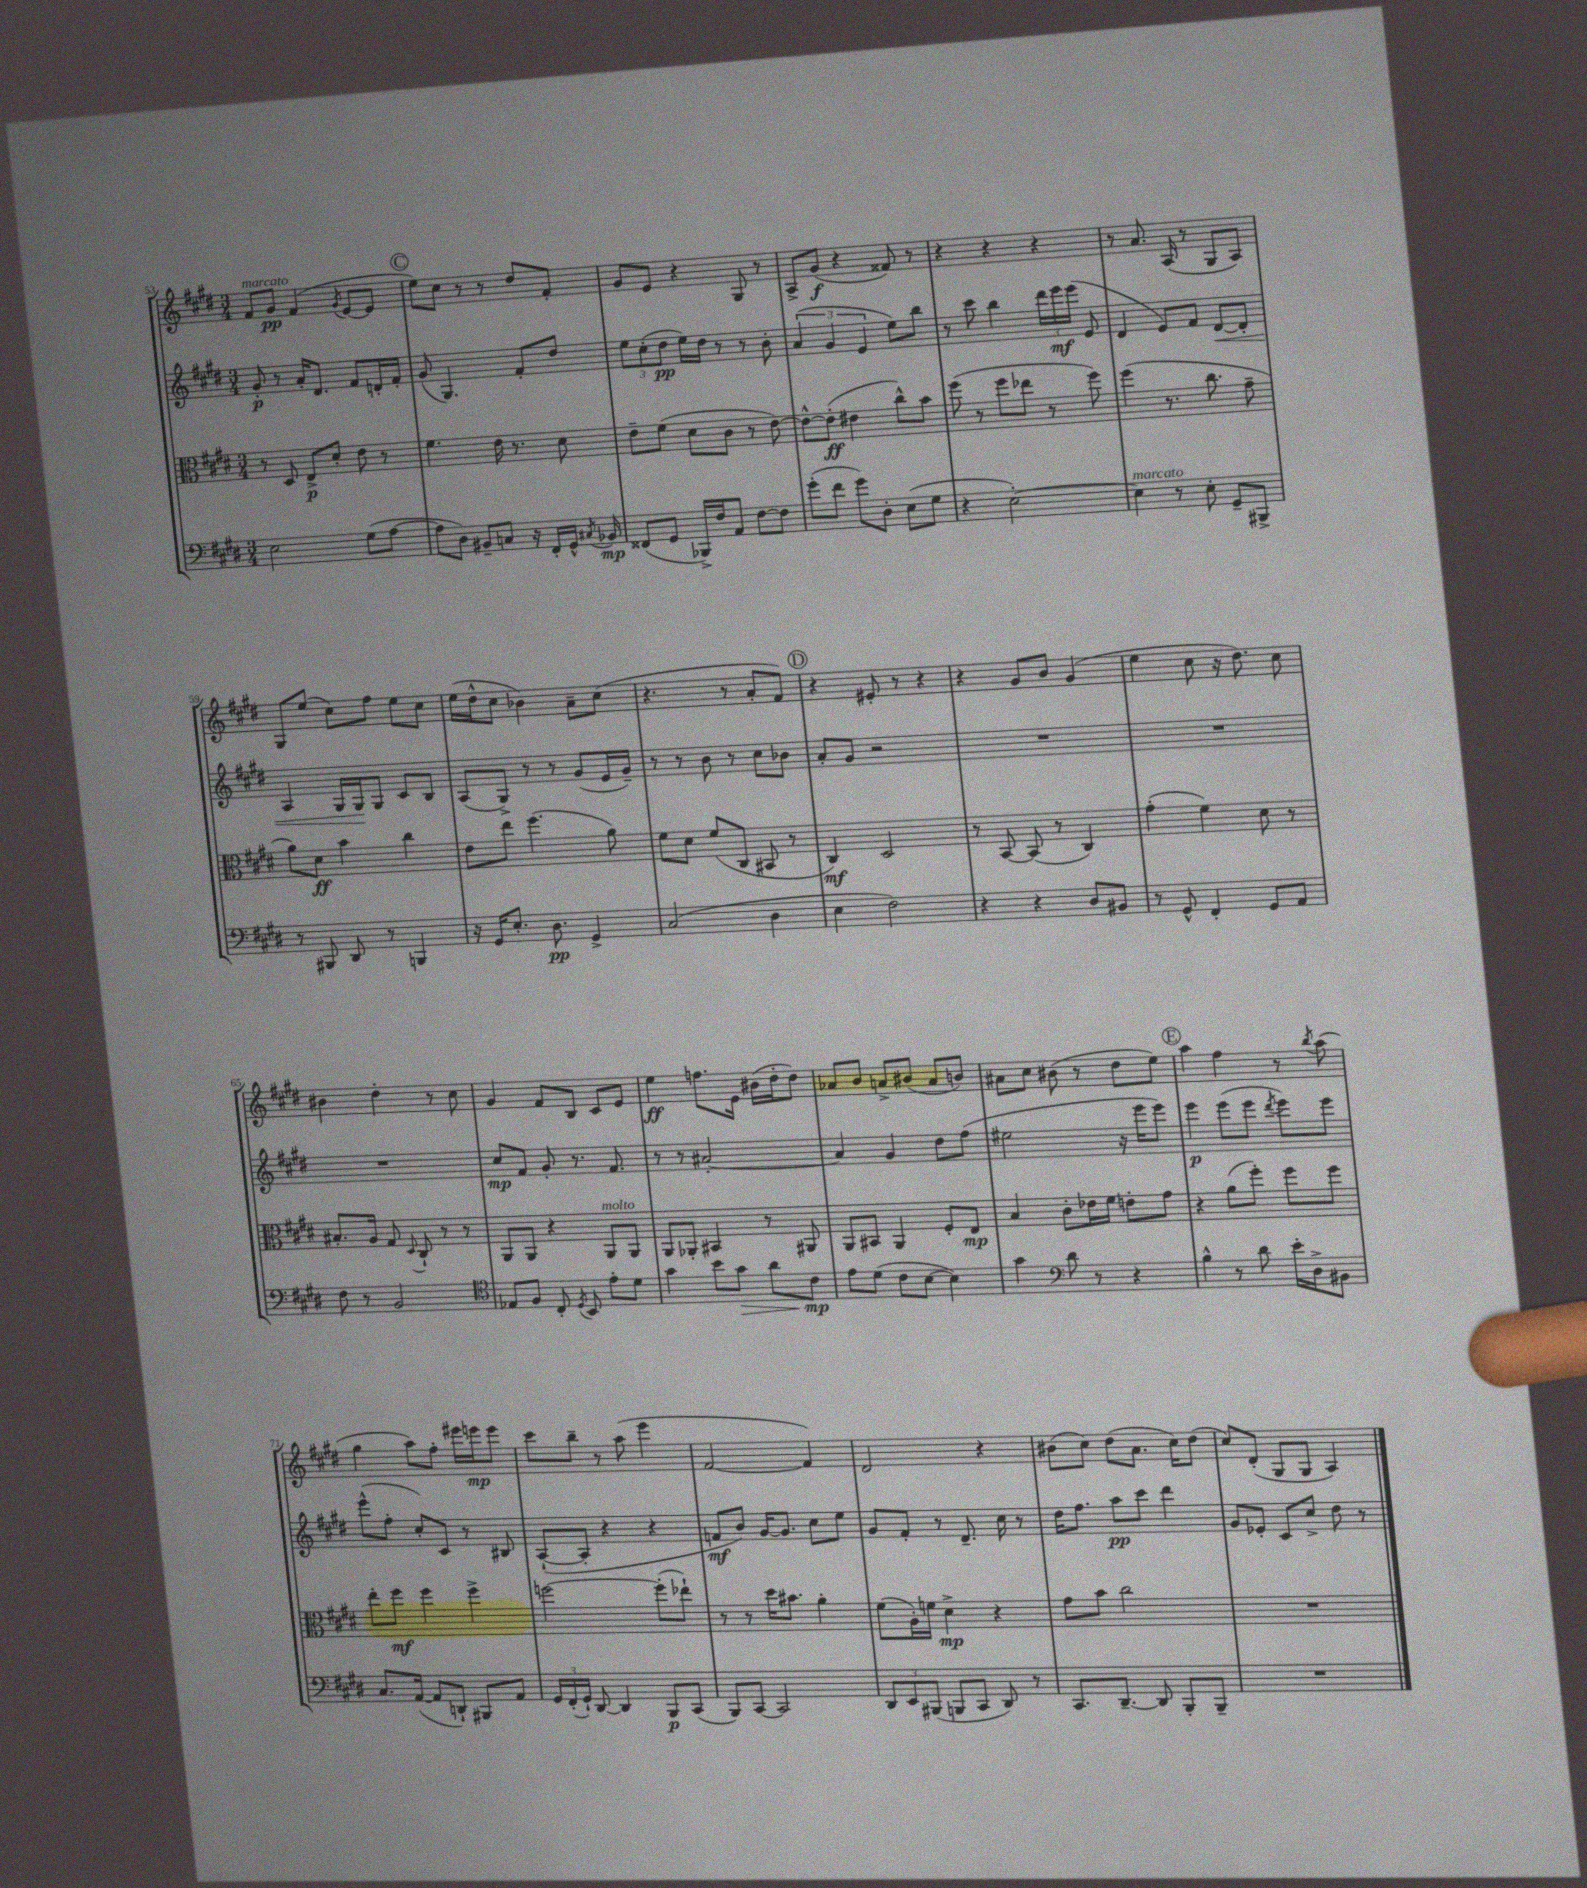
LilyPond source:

<<
\new StaffGroup <<
\new Staff = "s0" {
    \clef treble \key e \major \numericTimeSignature \time 3/4
    \autoBeamOff fis'8[^\markup { \italic "marcato" } gis'8]\pp fis'4( \acciaccatura { gis'8 } e'8[~ e'8] |
    \mark \markup { \circle "C" } e''8[) cis''8] r8 r8 dis''8[ fis'8]-. |
    gis'8[ e'8] r4 gis8 r8 |
    a8[-> gis'8]\f( r4 fisis'8) r8 |
    r4 r4 r4 |
    r8 a'8. a16( r8 gis8[ a8]) |
    gis8[ e''8]( cis''8[) fis''8] e''8[ cis''8] |
    e''16[( dis''16-^ cis''8] bes'4) a'8[-- cis''8]( |
    r4. r8 a'8[-. fis'8]) |
    \mark \markup { \circle "D" } r4 eis'8-. r8 r4 |
    r4 gis'8[ b'8] gis'4( |
    e''4 cis''8 r16 dis''8.) cis''8 |
    bis'4 dis''4-. r8 cis''8 |
    gis'4 fis'8[ b8] cis'8[ e'8] |
    e''4\ff f''8.[ e'16] bis'16[( dis''16-. dis''8]) |
    aes'8[ b'8] a'8[-> bis'8]( a'8[ b'8]) |
    ais'8[ cis''8] bis'8( r8 dis''8[ e''8]) |
    \mark \markup { \circle "E" } a''4 fis''4 r8 \acciaccatura { b''8 } a''8( |
    gis''4 a''8[) fis''8]-. eis'''16[ e'''16\mp e'''8] |
    cis'''8[ b''8]-- r8 a''8( e'''4 |
    fis'2~ fis'4) |
    dis'2 r4 |
    bis'8[( cis''8]) dis''8[( a'8.] cis''16[) dis''8]( |
    cis''8[) dis'8]-.( gis8[ gis8] a4) \bar "|." |
}
\new Staff = "s1" {
    \clef treble \key e \major \numericTimeSignature \time 3/4
    \autoBeamOff gis'8-.\p r8 a'16[-. dis'8.] fis'8[ d'16-. fis'16]-. |
    \mark \markup { \circle "C" } gis'8( gis4.) fis'8[-. dis''8] |
    \tuplet 3/2 { e''8[ cis''8-.( dis''8]\pp } e''16[) dis''16] r8 r8 b'8-. |
    \tuplet 3/2 { a'4( gis'4 e'4 } e''8[) b''8] |
    r8 cis'''8 b''4 \tuplet 3/2 { dis'''16[ e'''16\mf e'''16]( } e'8 |
    dis'4 e'8[) fis'8] dis'8[~\< dis'8]-. |
    a4 gis16[ gis16\! gis8] cis'8[ b8] |
    a8[( gis8]->) r8 r8 gis'8[( e'16 gis'16]--) |
    r8 r8 b'8 r8 cis''8[ bes'8] |
    \mark \markup { \circle "D" } a'8[-. gis'8] r2 |
    R2. |
    R2. |
    R2. |
    cis''8[\mp fis'8] gis'8-. r8. fis'8. |
    r8 r8 ais'2~-. |
    ais'4 gis'4 dis''8[ fis''8]( |
    eis''2 r16 e'''16[ e'''8]) |
    \mark \markup { \circle "E" } e'''4\p e'''8[( e'''8] \acciaccatura { dis'''8 } e'''8[) e'''8] |
    e'''8[-^( fis''8]-. cis''8[-.) cis'8] r8 bis8 |
    a8[~-!( a8]-. r4 r4 |
    f'8[\mf b'8]) gis'16[~ gis'8.] cis''8[ e''8] |
    gis'8[ fis'8]-. r8 dis'8.-- cis''16 r8 |
    dis''16[ fis''8.] a''8[\pp cis'''8] dis'''4 |
    gis'8[ ees'8]-. cis'8[ cis''8]-> dis''8 r8 \bar "|." |
}
\new Staff = "s2" {
    \clef alto \key e \major \numericTimeSignature \time 3/4
    \autoBeamOff r8 dis8 e8[->\p dis'8]-. e'8 r8 |
    \mark \markup { \circle "C" } fis'4. e'16 r8. dis'8 |
    e'8[-- fis'8]( dis'8[ cis'8] r8 e'8~) |
    e'8[~-^ e'8]-.\ff( eis'4 cis''8[-^) b'8] |
    fis''8( r8 fis''8[ ees''8] r8 fis''8) |
    fis''4( r8. cis''8. gis'8-- |
    a'8[) dis'8]\ff b'4 cis''4 |
    e'8[ e''8] fis''4.( a'8) |
    fis'8[ dis'8] fis'8[( cis8] bis,8 r8 |
    \mark \markup { \circle "D" } cis4\mf) dis2 |
    r8 b,8~ b,8( r8 cis4) |
    gis'4-.( fis'4) dis'8 r8 |
    bis8.[-. a16] gis8 \appoggiatura { dis8 } cis8-! r8 r8 |
    a,8[ a,8] r4 a,8[^\markup { \italic "molto" } a,8] |
    a,8[ aes,8]-. bis,4 r8 ais,8 |
    a,8[ bis,8] a,4 fis8[-. e8]\mp |
    b4 cis'8[-. ees'16 fis'16] e'8[-. gis'8] |
    \mark \markup { \circle "E" } r4 a'8[( fis''8]-.) fis''8[ fis''8] |
    e''8[-. fis''8]\mf fis''4 fis''4-> |
    f''2~ f''8[-.( ees''8]-!) |
    r8 r8 dis''16[ bis'8.] a'4-. |
    fis'8[( a16-.) f'16] dis'4->\mp r4 |
    gis'8[ b'8] cis''2 |
    R2. \bar "|." |
}
\new Staff = "s3" {
    \clef bass \key e \major \numericTimeSignature \time 3/4
    \autoBeamOff e2 gis8[( a8]~ |
    \mark \markup { \circle "C" } a8[ dis8]) bis,8[-- c8] r16 fis,16[-. gis,16]-^ \acciaccatura { cis8 } bes,16\mp |
    fisis,8[( gis,8] bes,,16[->) fis16 a,8] fis8[~ fis8] |
    gis'8[-.( fis'8] gis'8[) dis8]-. e8[( gis8] |
    r4 e2~-.) |
    e4^\markup { \italic "marcato" } r8 e8-. gis,8[-- bis,,8]-> |
    r8 bis,,8 dis,8 r8 b,,4 |
    r16 gis,16[ e8.]-. dis8.\pp gis,4-> |
    cis2( dis4 |
    \mark \markup { \circle "D" } e4 fis2) |
    r4 r4 dis8[ bis,8] |
    r8 gis,8-^ fis,4-. gis,8[ a,8] |
    fis8 r8 b,2 |
    \clef tenor ees8[ fis8] cis8-. \acciaccatura { dis8 } b,8 e'8[-. dis'8] |
    gis'4 b'8[ gis'8]\> a'8[ cis'8]\mp\! |
    e'8[ dis'8]( cis'8[ b8]~ b4) |
    gis'4 \clef bass dis'8 r8 r4 |
    \mark \markup { \circle "E" } b4-^ r8 dis'8 e'16[-. dis16-> bis,8] |
    cis8.[ a,16]~( a,8[ d,8]-!) bis,,8[ a,8] |
    \tuplet 3/2 { gis,16[ fis,16-.( gis,16]-!) } dis,8~ dis,4 b,,8[\p cis,8]( |
    b,,8[) cis,8]~ cis,2 |
    \tuplet 3/2 { dis,8[ e,8 bis,,8]( } b,,8[ cis,8] dis,8) r8 |
    cis,8.[ dis,8.]~-- dis,8 b,,8[-. b,,8]-- |
    R2. \bar "|." |
}
>>
>>
\layout { \context { \Score currentBarNumber = #53 } }
